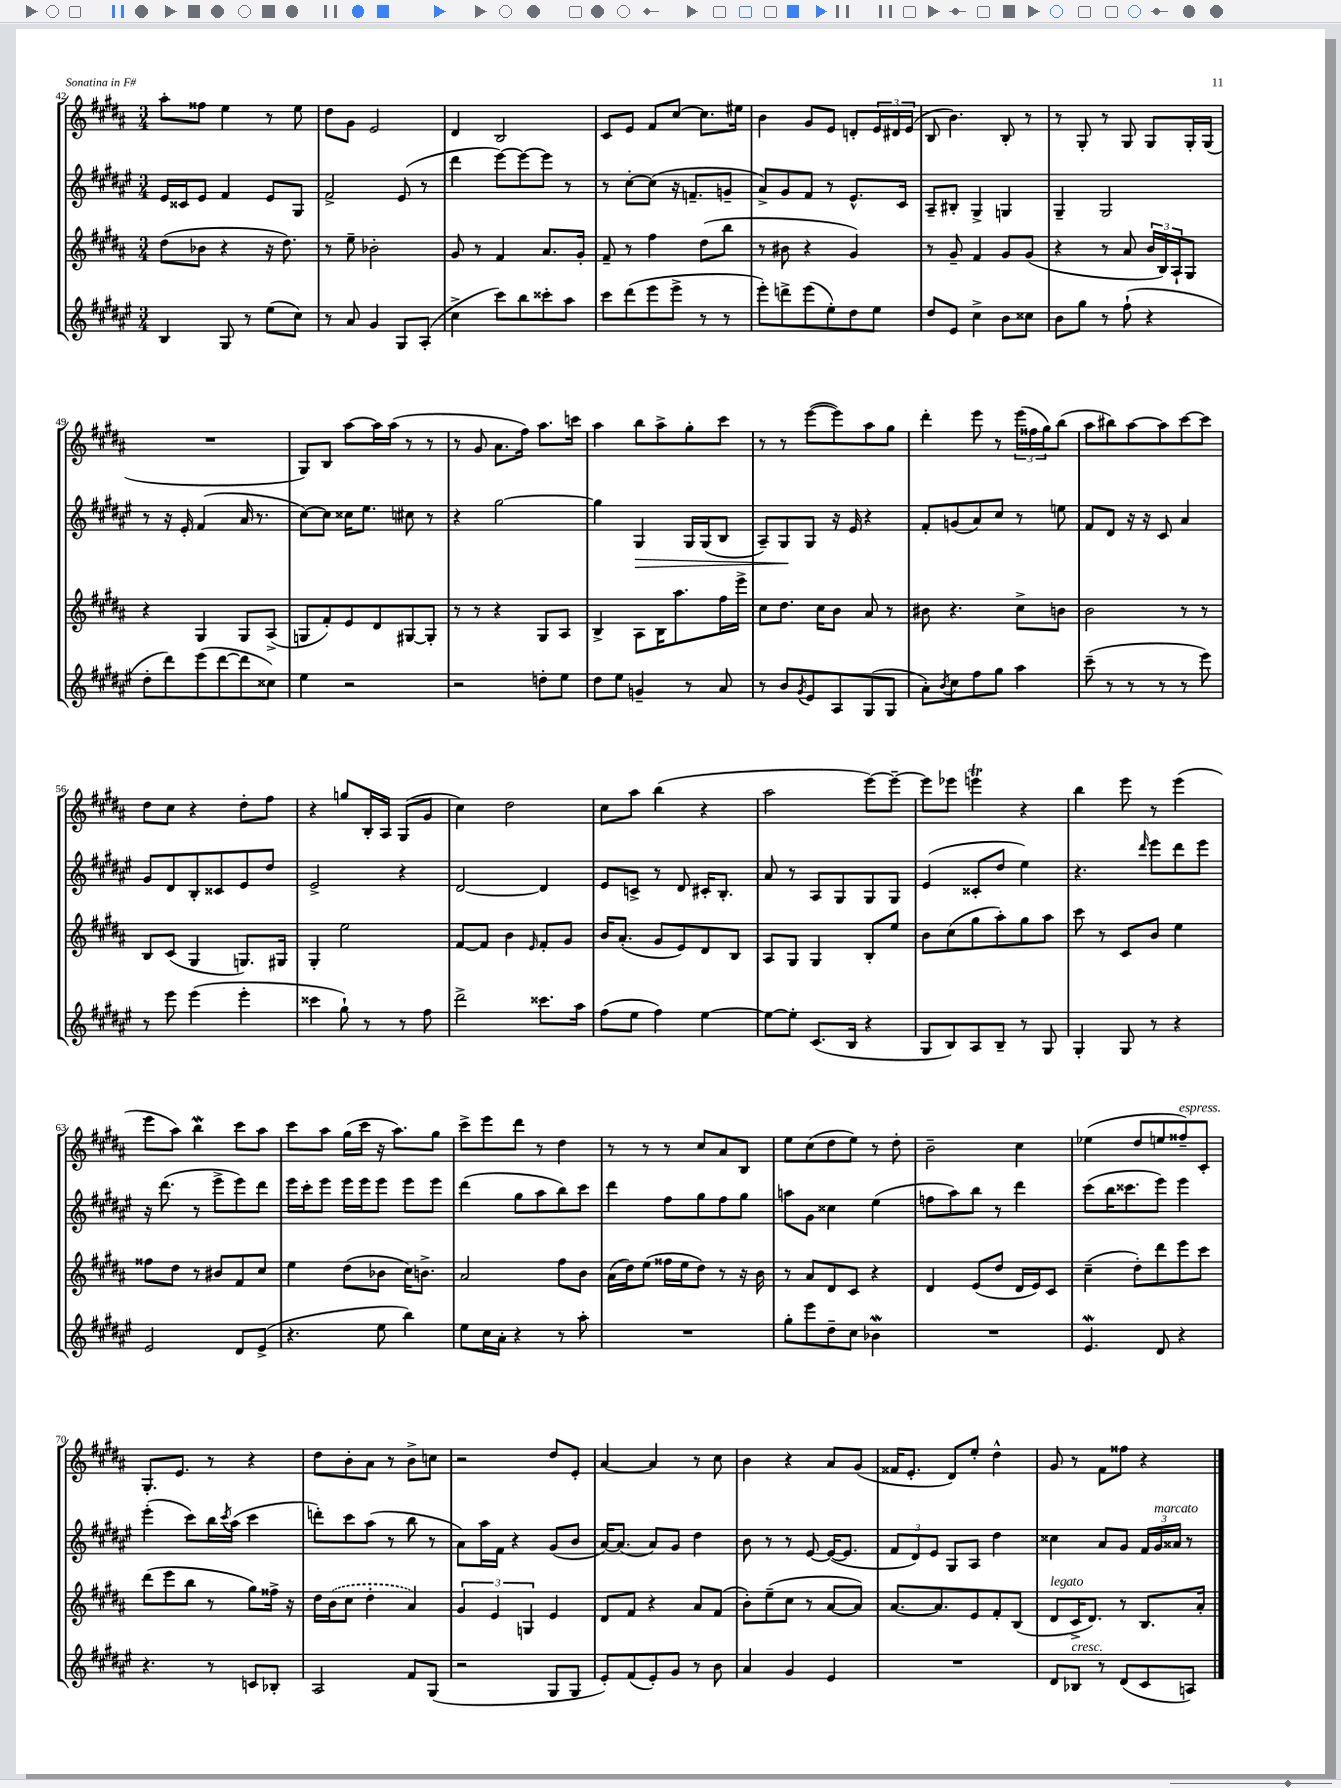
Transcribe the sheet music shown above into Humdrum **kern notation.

**kern	**kern	**kern	**kern
*staff4	*staff3	*staff2	*staff1
*clefG2	*clefG2	*clefG2	*clefG2
*k[f#c#g#d#a#e#]	*k[f#c#g#d#a#]	*k[f#c#g#d#a#e#]	*k[f#c#g#d#a#]
*M3/4	*M3/4	*M3/4	*M3/4
4B/	(8dd#\L	16e#/LL	8aa#'\L
.	.	16c##/J	.
.	8b-\J	8e#/J	8ff##\J
8G#/	4r	4f#/	4ee\
8r	.	.	.
(8ee#\L	16r	8e#/L	8r
.	8.dd#\)	.	.
8cc#\J)	.	8G#/J	8ee\
=	=	=	=
8r	8r	2f#^/	8dd#\L
8a#/	8ee~\	.	8g#\J
4g#/	2b-'\	.	2e/
8G#/L	.	(8e#/	.
(8A#'/J	.	8r	.
=	=	=	=
4cc#^\	8g#/	4ddd#\	4d#/
.	8r	.	.
8ccc#\L)	4f#/	[8eee#\L)	2B/
8bb\	.	8eee#\_	.
8ccc##'\	8.a#/L	8eee#\]J	.
8aa#\J	.	8r	.
.	16g#'/Jk	.	.
=	=	=	=
8ccc#\L	8f#~/	8r	8c#/L
(8ddd#\	8r	[8cc#'\L	8e/J
8eee#\	4ff#\	(8cc#\]J	8f#/L
8eee#^\J	.	16r	[8cc#/J
.	.	8.f~/L	.
8r	(8dd#\L	.	8.cc#\]L
8r	8bb\J	8g~/J	.
.	.	.	16ee#\Jk
=	=	=	=
8eee#'\L)	8r	8a#^/L)	4b\
8ddd^\	8b#\	8g#/	.
(8eee#\	4r	8f#/J	8g#/L
8ee#'\)	.	8r	8e/J
8dd#\	4g#/)	8.e#^^/L	8d'/L
8ee#\J	.	.	24e/L
.	.	.	24d#/
.	.	16c#/Jk	.
.	.	.	(24e/JJ
=	=	=	=
8dd#/L	8r	8A#~/L	8B/
8e#/J	8g#~/	8B#'/J	4.b\)
4cc#^\	4f#/	4G#^/	.
8b\L	8g#/L	4G/	8B'/
8cc##\J	(8g#/J	.	8r
=	=	=	=
8b\L	4r	4G#~/	8r
8gg#\J	.	.	8G#'/
8r	8r	2G#/	8r
(8ff#`\	8a#/	.	8G#/
4r	24b/LL	.	8G#/L
.	24B/)	.	.
.	24A#`/J	.	.
.	8G#/J	.	16G#'/L
.	.	.	(16G#/JJ
=	=	=	=
8dd#'\L	4r	8r	2.r
8ddd#\)	.	16r	.
.	.	16e#'/	.
(8eee#\	4G#/	(4f#/	.
[8ddd#\	.	.	.
8ddd#\]	8G#/L	16a#/	.
.	.	8.r	.
8cc##\J)	(8A#^/J	.	.
=	=	=	=
4ee#\	8G/L	[8cc#\L)	8G#/L)
.	8f#'/)	8cc#\]J	8B/J
2r	8e/	16cc##\LK	[8aa#\L
.	.	8.ee#\J	.
.	8d#/	.	16aa#\]L
.	.	.	(16aa#\JJ
.	[8G#/	8cc#\	8r
.	8G#'/]J	8r	8r
=	=	=	=
2r	8r	4r	8r
.	8r	.	8g#/
.	4r	[2gg#\	8.a#\L
.	.	.	16ff#\Jk)
8dd'\L	8G#/L	.	8.aa#\L
8ee#\J	8A#/J	.	.
.	.	.	16ccc\Jk
=	=	=	=
8dd#\L	4B^/	4gg#\]	4aa#\
8ee#\J	.	.	.
4g~/	8A#\L	4G#/	8bb\L
.	16B\K	.	8aa#^\
.	8.aa#\	.	.
8r	.	16G#/LL	8gg#'\
.	.	(16G#/J	.
8a#/	16ff#\L	8B/J	8ccc#\J
.	16eee^\JJ	.	.
=	=	=	=
8r	8cc#\L	8A#~/L)	8r
8b/L	8.dd#\J	8G#/	8r
8qg#/	.	.	.
8e#/	.	8G#/J	([8eee\L
.	16cc#\LK	.	.
8A#/	8b\J	16r	8eee\])
.	.	16e#/	.
(8G#/	8a#/	4r	8aa#\
8G#/J	8r	.	8gg#\J
=	=	=	=
8a#'\L)	8b#\	8f#'/L	4ddd#'\
8qb/	.	.	.
8cc#\	4.r	(8g/	.
8ff#\	.	8a#/)	8eee\
8gg#\J	.	8cc#/J	8r
4aa#\	8cc#^\L	8r	(24eee\LL
.	.	.	24ff##\
.	.	.	24gg#\J)
.	8b\J	8ee\	(8bb\J
=	=	=	=
(8ccc#~\	2b\	8f#/L	8aa#\L
8r	.	8d#/J	8bb#\)
8r	.	16r	[8aa#\
.	.	16r	.
8r	.	8c#/	8aa#\]
8r	8r	4a#/	[8ccc#\
8eee#\)	8r	.	8ccc#\]J
=	=	=	=
8r	8B/L	8g#/L	8dd#\L
8eee#\	(8c#/J	8d#/	8cc#\J
(4eee#\	4G#/	8B'/	4r
.	.	8c##/	.
4eee#'\	8.G/L)	8e#/	8dd#'\L
.	.	8dd#/J	8ff#\J
.	16G#/Jk	.	.
=	=	=	=
4ccc##\	4G#'/	2e#^/	4r
8gg#`\)	2ee\	.	8gg/L
8r	.	.	16B'/L
.	.	.	16A#/JJ
8r	.	4r	(8G#/L
8ff#\	.	.	8g#/J
=	=	=	=
2ddd#^\	[8f#/L	[2d#/	4cc#\)
.	8f#/]J	.	.
.	4b\	.	2dd#\
.	16qqe/	.	.
8.ccc##\L	8f#'/L	4d#/]	.
.	8g#/J	.	.
16aa#\Jk	.	.	.
=	=	=	=
(8ff#\L	16b/LK	8e#/L	8cc#\L
.	(8.a#'/J	.	.
8ee#\J	.	8c^/J	8aa#\J
4ff#\)	8g#/L	8r	(4bb\
.	8e/)	8d#/	.
[4ee#\	8d#/	16c#'/LK	4r
.	.	8.B'/J	.
.	8B/J	.	.
=	=	=	=
8ee#\_L	8A#/L	8a#/	2aa#\
8ee#'\]J	8G#/J	8r	.
(8.c#/L	4G#/	8A#/L	.
.	.	8G#/	.
16B/Jk	.	.	.
4r	8B'/L	8G#/	[8eee\L)
.	8ee/J	8G#/J	8eee~\_J
=	=	=	=
8G#/L	8b\L	(4e#/	8eee\]L
8B/)	(8cc#\	.	8eee-\J
8A#/	8gg#\	8c##'/L	4eee\
8B~/J	8aa#'\)	8dd#/J	.
8r	8gg#\	4ee#\)	4r
8G#/	8aa#\J	.	.
=	=	=	=
4G#'/	8ccc#\	4.r	4bb\
.	8r	.	.
8G#/	8c#/L	.	8eee\
.	.	16qqddd#/	.
8r	8b/J	8eee#\L	8r
4r	4ee\	8ddd#\	(4eee\
.	.	8eee#\J	.
=	=	=	=
2e#/	8ff##\L	16r	8eee\L
.	.	(8.ddd#\	.
.	8dd#\J	.	8aa#\J)
.	8r	8r	4bb\
.	8b#/L	8eee#^\L	.
8d#/L	8f#/	8eee#\)	8ccc#\L
(8e#^/J	8cc#/J	8ddd#\J	8aa#\J
=	=	=	=
4.r	4ee\	16eee#\LL	8ccc#\L
.	.	16ccc#'\J	.
.	.	8eee#\J	8aa#\J
.	(8dd#\L	16eee#\LL	(16gg#\LL
.	.	16eee#\J	16ccc#\JJ
8ee#\	8b-\J	8eee#\J	16r
.	.	.	8.aa#\L)
4bb\)	16cc#\LK)	8eee#\L	.
.	8.b^\J	.	.
.	.	8eee#\J	8gg#\J
=	=	=	=
8ee#\L	2a#/	(4ddd#\	8ccc#^\L
16cc#\L	.	.	8eee\
16a#'\JJ	.	.	.
4r	.	8gg#\L	8ddd#\J
.	.	8aa#\	8r
8r	8ff#\L	8bb\)	4dd#\
8aa#'\	8b\J	8ccc#\J	.
=	=	=	=
2.r	(16a#\LL	4ddd#\	8r
.	16dd#\J)	.	.
.	(8ee\J	.	8r
.	16ff##\LL	8ff#\L	8r
.	16ee\J	.	.
.	8dd#\J)	8gg#\	8cc#/L
.	8r	8ff#\	8a#/
.	16r	8gg#\J	8B/J
.	16b\	.	.
=	=	=	=
8gg#'\L	8r	8aa\L	8ee\L
8eee#\	8a#/L	8g#\J	(8cc#\
8dd#~\	8d#/	4cc##\	8dd#\
8cc#\J	8c#/J	.	8ee\J)
4b-\	4r	(4ee#\	8r
.	.	.	8dd#'\
=	=	=	=
2.r	4d#/	8ff\L	2b~\
.	.	8aa#\)	.
.	(8e/L	8bb\J	.
.	8dd#/J	8r	.
.	16d#/LL	4ddd#\	4cc#\
.	16e/J)	.	.
.	8c#/J	.	.
=	=	=	=
4.e#/	(4cc#~\	(8ccc#\L	(4ee-\
.	.	16bb\K	.
.	.	8.ccc##\	.
.	8dd#'\L)	.	8dd#/L
8d#/	8ddd#\	8eee#\J)	8ee/
4r	8eee\	4eee#\	8ff##~/)
.	8ccc#\J	.	8c#'/J
=	=	=	=
4.r	(8ddd#\L	(4eee#'\	8.G#'/L
.	8eee\	.	.
.	.	.	8.e/J
.	8bb\J	8ccc#\L)	.
8r	8r	16bb\L	8r
.	.	8qccc#/	.
.	.	(16aa#\JJ	.
8c/L	8gg#\L)	4ccc#\	4r
8B-'/J	16ff##^\Jk	.	.
.	16r	.	.
=	=	=	=
2A#/	16dd#\LL	8ddd'\L)	8dd#\L
.	(16b\J	.	.
.	8cc#\J	8ccc#\	8b'\
.	4dd#'\	(8aa#\J	8a#\J
.	.	8r	8r
8f#/L	4a#/)	8bb\	8b^\L
(8G#/J	.	8r	8cc\J
=	=	=	=
2r	6g#/	8a#\L)	2r
.	.	16aa#\L	.
.	6e/	.	.
.	.	16f#\JJ	.
.	.	4r	.
.	6G/	.	.
8G#/L	4e/	(8g#/L	8dd#/L
8G#/J	.	8b/J	8e'/J
=	=	=	=
8e#'/L)	8d#/L	[16a#/LK)	[4a#/
.	.	(8.a#/]J	.
(8f#/	8f#/J	.	.
8e#'/)	4r	8a#/L)	4a#/]
8g#/J	.	8g#/J	.
8r	8a#/L	4dd#\	8r
8b\	(8f#/J	.	8cc#\
=	=	=	=
4a#/	8b'\L)	8b\	4b\
.	(8ee~\	8r	.
4g#/	8cc#\J	8r	4r
.	8r	[8e#/	.
4e#/	[8a#/L	(16e#/_LK	8a#/L
.	.	8.e#/]J	.
.	8a#/]J)	.	(8g#/J
=	=	=	=
2.r	[8.a#/L	12f#/L	16f##/LK
.	.	.	8.e'/J
.	.	12d#/)	.
.	.	12e#/J	.
.	8.a#/]	.	.
.	.	8G#/L	8d#/L)
.	8e/	8A#/J	8ee'/J
.	8f#'/	4dd#\	4dd#^^\
.	(8B/J	.	.
=	=	=	=
8d#/L	8d#/L	4cc##\	8g#/
8B-/J	16c#^/K	.	8r
.	8.d#/J)	.	.
8r	.	8a#/L	8f#\L
(8d#/L	8r	8g#/J	8ff##\J
8c#/	8.B/L	24f#/LL	4r
.	.	24g#/	.
.	.	24a##/JJ	.
8A/J)	.	8r	.
.	16a#'/Jk	.	.
==	==	==	==
*-	*-	*-	*-
